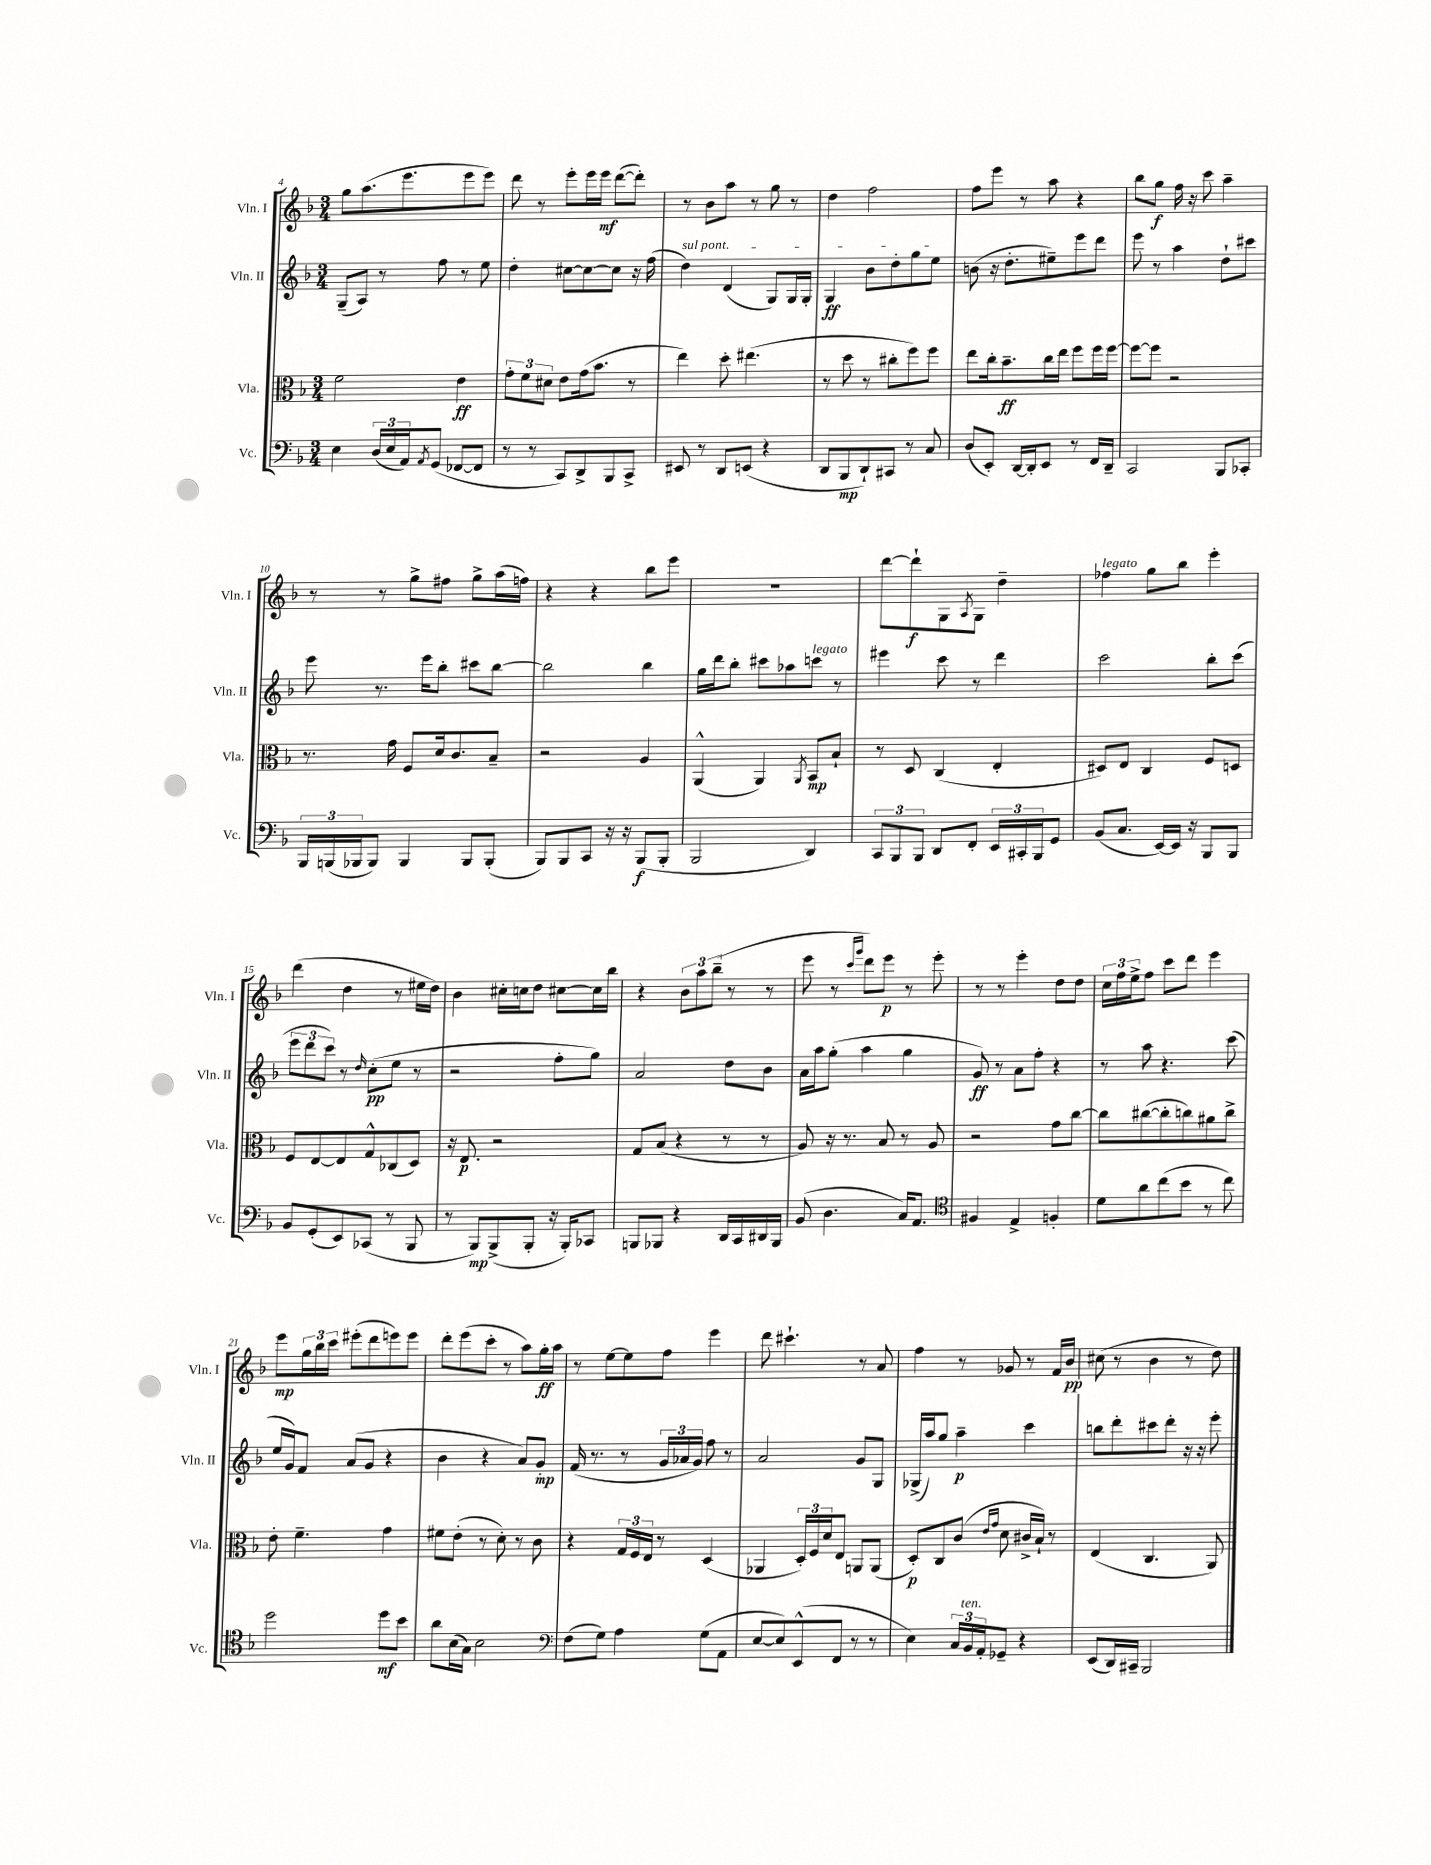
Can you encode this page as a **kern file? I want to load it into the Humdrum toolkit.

**kern	**kern	**kern	**kern
*staff4	*staff3	*staff2	*staff1
*clefF4	*clefC3	*clefG2	*clefG2
*k[b-]	*k[b-]	*k[b-]	*k[b-]
*M3/4	*M3/4	*M3/4	*M3/4
4E\	2f\	(8G~/L	8gg\L
.	.	8A/J)	(8.aa\
(24D/LL	.	8r	.
24E/	.	.	.
.	.	.	8.eee\
24AA/J)	.	.	.
8qAA/	.	.	.
(8GG/J	.	8ff\	.
[8FF-/L	4e\	8r	8eee\
8FF-/]J	.	8ee\	8eee\J)
=	=	=	=
8r	12g'\L	4dd'\	8ddd\
.	12f\	.	.
8r	.	.	8r
.	12d#\J	.	.
8CC/L)	8e\L	[8cc#\L	8eee'\L
8DD^/	(16g\k	8cc#\_	16eee\L
.	8.b-\J	.	16eee\JJ
8BBB-/	.	8cc#\]J	([8ddd\L
8CC^/J	8r	16r	8ddd'\]J)
.	.	(16ff\	.
=	=	=	=
8EE#/	4ee\)	4dd\)	8r
8r	.	.	8b-\L
8DD/L	8dd'\	(4d/	8aa\J
(8EE/J	(4.ee#\	.	8r
4r	.	8G/L)	8gg\
.	.	16G/L	8r
.	.	16G'/JJ	.
=	=	=	=
8DD/L	8r	4G/	4dd\
8BBB-/	8dd\	.	.
8DD`/)	8r	8b-\L	2ff\
8CC#/J	8cc#'\L	8dd'\	.
8r	8ff\)	8gg\	.
8C/	8ff\J	8ee\J	.
=	=	=	=
(8D/L	8ee\L	(8b\	8ff\L
8EE'/J)	16cc'\k	16r	8eee\J
.	8.b-~\	8.dd'\L	.
[16DD/LL	.	.	8r
16DD'/]J	.	.	.
8EE/J	16cc\L	8ee#~\)	8aa\
.	16ee\JJ	.	.
8r	8ff\L	8eee\	4r
16FF/LL	16ff\L	8ddd\J	.
16DD~/JJ	[16ff\JJ	.	.
=	=	=	=
2CC/	8ff\_L	8eee\	8bb-\L
.	8ff\]J	8r	8gg\J
.	2r	4aa\	16ff\
.	.	.	16r
.	.	.	8ccc\
8BBB-/L	.	8dd`\L	4aa~\
8CC-'/J	.	8ccc#\J	.
=	=	=	=
24BBB-/LL	8.r	8eee\	8r
(24BBB/	.	.	.
24BBB-/J	.	.	.
8BBB-/J)	.	8.r	8r
.	16g\	.	.
4BBB-/	8F/L	.	8gg^\L
.	.	16eee\LK	.
.	16d/k	8bb-'\J	8ff#\J
.	8.c/	.	.
8BBB-/L	.	8ccc#\L	8gg^\L
(8BBB-'/J	8B-~/J	[8bb-\J	(16aa\L
.	.	.	16ff\JJ)
=	=	=	=
8BBB-/L)	2r	2bb-\]	4r
8BBB-/	.	.	.
8CC/J	.	.	4r
16r	.	.	.
16r	.	.	.
(8BBB-/L	4A/	4bb-\	8bb-\L
8BBB-'/J	.	.	8eee\J
=	=	=	=
2BBB-/	(4AA^^/	16gg\LL	2.r
.	.	16ddd\J	.
.	.	8bb-'\J	.
.	4AA/)	8ccc#\L	.
.	.	8aa-\	.
.	8qAA/	.	.
4DD/)	8BB-/L	8ccc\J	.
.	8B-`/J	8r	.
=	=	=	=
12CC/L	8r	4eee#\	[8ddd\L
12BBB-/	.	.	.
.	8D/	.	8ddd`\]
12BBB-/J	.	.	.
8DD/L	(4C/	8ccc\	8G\
.	.	.	8qA/
8FF'/J	.	8r	8G\J
24EE/LL	4E'/	4ddd\	4dd~\
24CC#'/	.	.	.
24BBB-/J	.	.	.
8GG/J	.	.	.
=	=	=	=
(8BB-/L	8D#/L)	2ccc\	4ff-\
8.C/J	8E/J	.	.
.	4C/	.	8gg\L
[16EE/LL)	.	.	.
16EE/]JJ	.	.	8bb-\J
16r	.	.	.
8BBB-/L	8F/L	8bb-'\L	4eee'\
8BBB-/J	8D/J	(8ccc\J	.
=	=	=	=
8BB-/L	8F/L	12eee\L	(4ddd\
.	.	12ddd\	.
(8GG'/	[8E/	.	.
.	.	12ccc\J)	.
8EE/)	8E/]	8r	4dd\
.	.	16qqdd/	.
(8CC-/J	8G^^/	(8cc'\L	.
8r	(8C-/	8ee\J	8r
8BBB-/	8D/J)	8r	16ee#\LL
.	.	.	16dd\JJ)
=	=	=	=
8r	16r	2r	4b-\
.	8.E/	.	.
8BBB-/L)	.	.	.
(8BBB-^/	2r	.	16cc#'\LL
.	.	.	16cc\J
8BBB-'/J	.	.	8dd\J
16r	.	8ff'\L	[8cc#\L
16BBB-'/LK)	.	.	.
8CC-/J	.	8gg\J)	16cc#\]L
.	.	.	16bb-\JJ
=	=	=	=
8BBB/L	8G/L	2a/	4r
8BBB-/J	(8B-/J	.	.
4r	4r	.	12b-\L
.	.	.	12aa\
.	.	.	(12bb-~\J
16DD/LL	8r	8dd\L	8r
16CC/	.	.	.
16DD#/	8r	8b-\J	8r
16BBB-/JJ	.	.	.
=	=	=	=
(8BB-/	8A/)	16a\LL	8eee\
.	.	16aa\J	.
4.D\	16r	(8gg'\J	8r
.	8.r	.	.
.	.	.	16qqccc/LL
.	.	.	16qqggg/JJ
.	.	4aa\	8ddd\L)
.	8B-/	.	8eee\J
16C/LK)	8r	4gg\	8r
8.AA/J	.	.	.
.	8A/	.	8eee'\
=	=	=	=
*clefC4	*	*	*
4F#/	2r	8g/)	8r
.	.	8r	8r
4E^/	.	8a\L	4eee'\
.	.	8ff'\J	.
4F'/	8g\L	4r	8dd\L
.	[8cc\J	.	8dd\J
=	=	=	=
8d\L	8cc\]L	8r	24cc\LL
.	.	.	24ff\
.	.	.	24ee^\J
8a\	([8cc#\	8aa\	8ff\J
(8cc\	8cc#'\]	4.r	8ccc\L
8b-\J	8cc\)	.	8ddd\J
8r	8a#\	.	4eee\
8cc\)	8cc^\J	(8ccc\	.
=	=	=	=
2dd\	8e'\	16ee/LL	8eee\L
.	.	16g/J)	.
.	4.f~\	8f/J	24gg\L
.	.	.	24bb-\
.	.	.	24ccc\JJ
.	.	(8a/L	(8eee#'\L
.	.	8g/J	8ddd\
8dd\L	4g\	4r	8eee\)
8b-\J	.	.	8eee\J
=	=	=	=
8a\L	8f#\L	4b-\	8ddd'\L
(16B-\L	(8e'\J	.	(8eee\
16G\JJ)	.	.	.
2B-\	8r	4r	8ccc'\J
.	8d'\)	.	8r
.	8r	8a/L)	8aa\L)
.	8c\	8g'/J	16gg'\L
.	.	.	16aa\JJ
=	=	=	=
*clefF4	*	*	*
(8F\L	4r	(16f/	8r
.	.	8.r	.
8G\J)	.	.	[8ee\L
4A\	24G/LL	8r	8ee\]
.	24F/	.	.
.	24E/JJ	.	.
.	8r	24g/LL	8ff\J
.	.	24a-/	.
.	.	24g/JJ)	.
(8G\L	(4D/	8ff\	4eee\
8AA\J	.	8r	.
=	=	=	=
[8E/L	4AA-/	2a/	8ddd\
8E/])	.	.	4.ccc#`\
(8EE^^/	24D'/LL)	.	.
.	24F/	.	.
.	24d/J	.	.
8FF/J	8E/J	.	.
8r	8AA/L	8g/L	8r
8r	(8AA/J	8G/J	8a/
=	=	=	=
4E\)	8D'/L)	(16G-^/LL	4ff\
.	.	16aa/J)	.
.	8C/	8gg/J	.
24C/LL	(8c/J	4aa~\	8r
24BB-/	.	.	.
24AA'/J	.	.	.
.	16qqe/LL	.	.
.	16qqg/JJ	.	.
8GG-~/J	8d\	.	8g-/
4r	16c#^/LL	4ccc\	8r
.	16B-`/JJ)	.	.
.	8r	.	16f/LL
.	.	.	16b-/JJ
=	=	=	=
(8EE/L	(4E/	8bb\L	(8cc#\
16DD/L)	.	8ddd'\	8r
16CC#~/JJ	.	.	.
2BBB-/	4.C/	8ccc#\	4b-\
.	.	8ddd'\J	.
.	.	16r	8r
.	.	16r	.
.	8AA/)	8eee'\	8dd\)
==	==	==	==
*-	*-	*-	*-
